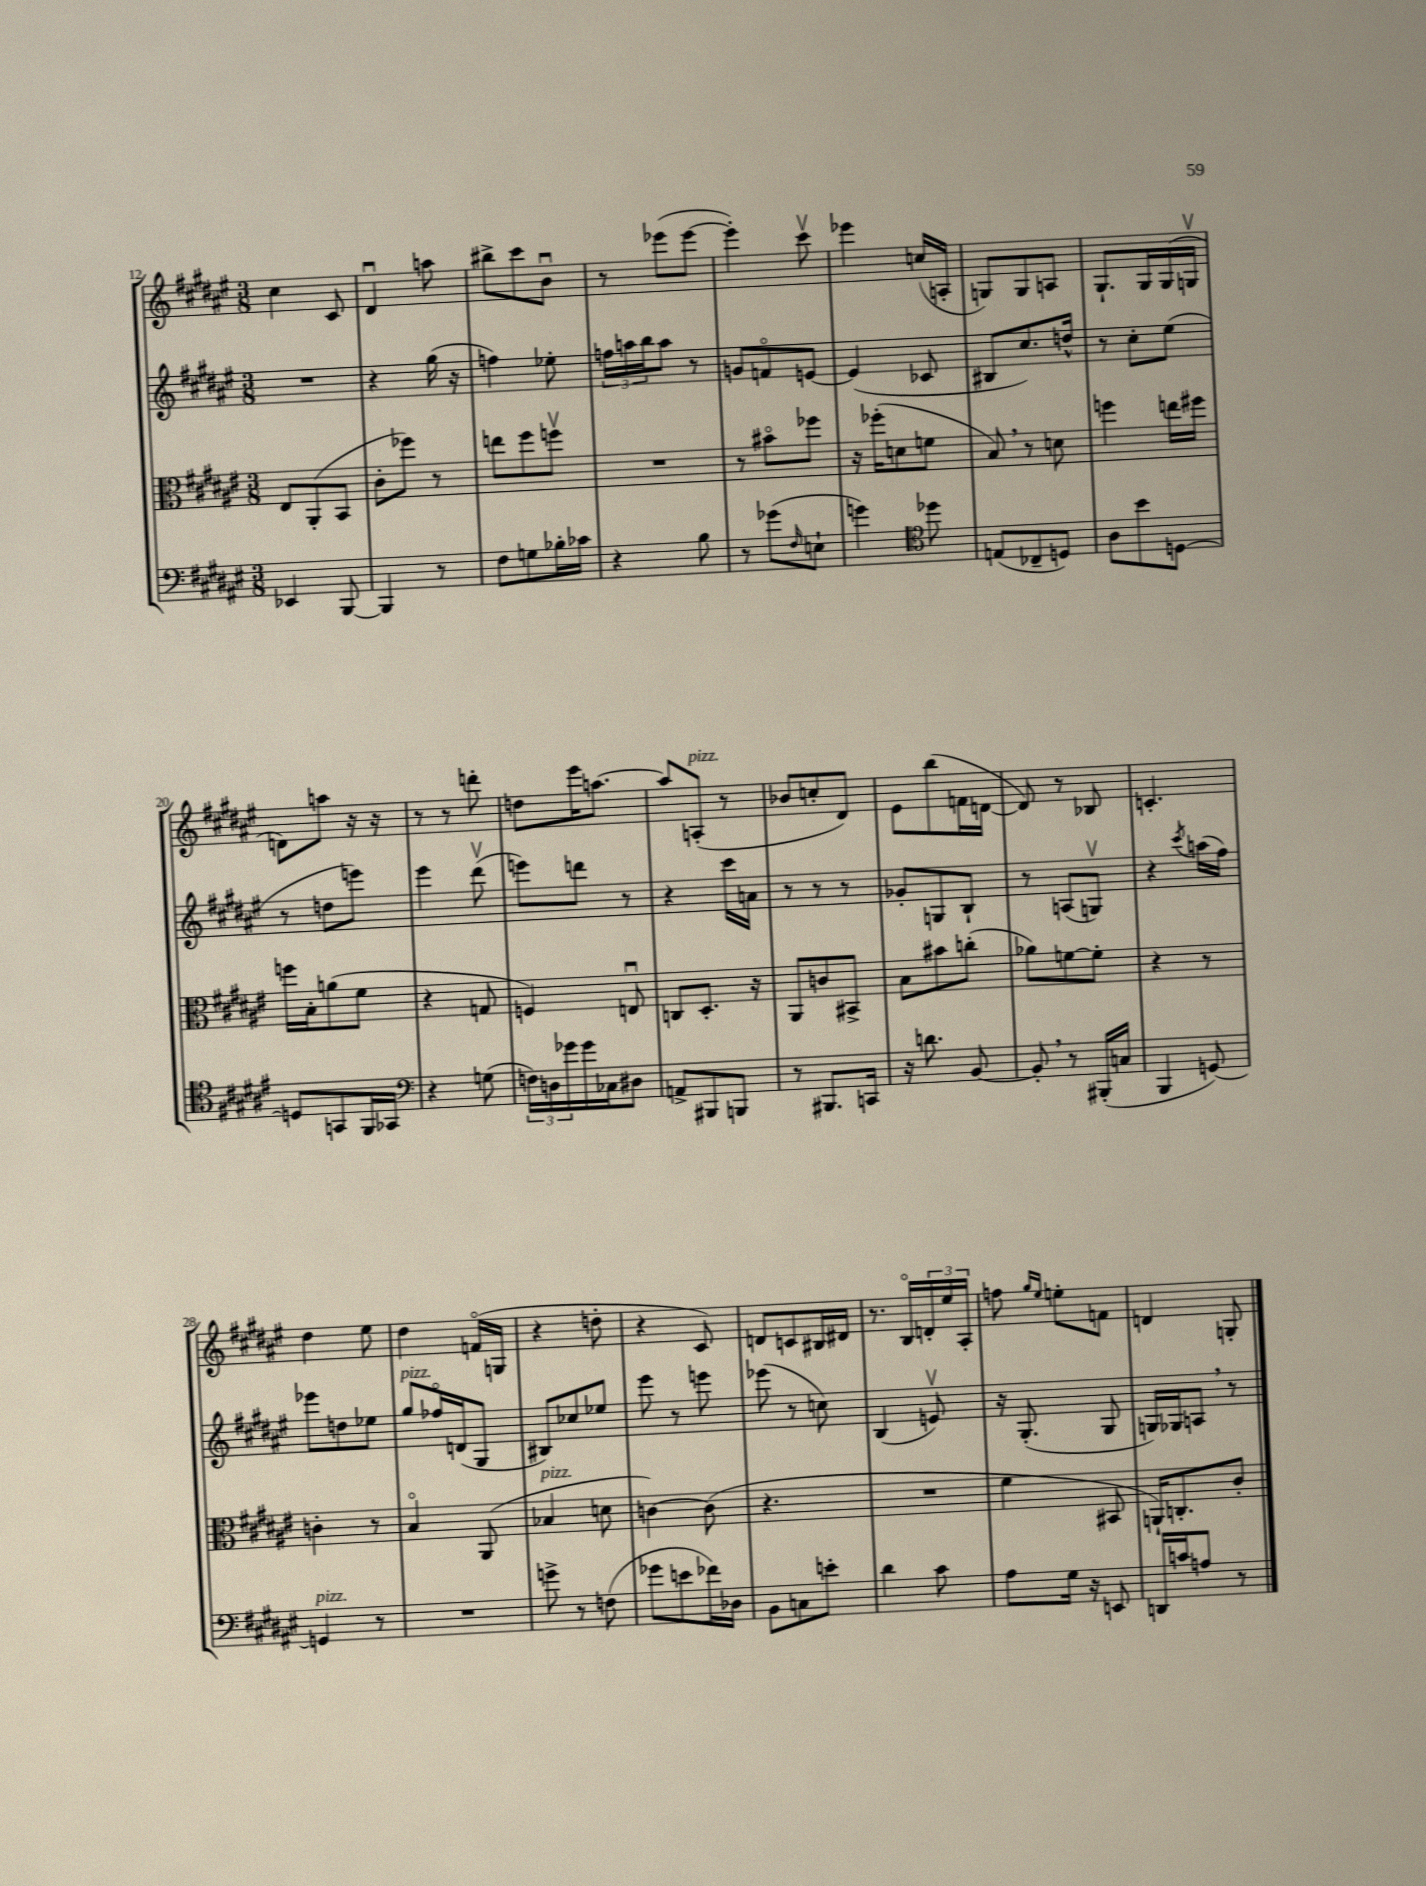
<<
\new StaffGroup <<
\new Staff = "s0" {
    \clef treble \key fis \major \numericTimeSignature \time 3/8
    cis''4 cis'8 |
    dis'4\downbow a''8 |
    bis''8-> cis'''8 b'8\downbow |
    r8 ees'''8( ees'''8~ |
    ees'''4-.) cis'''8\upbow |
    ees'''4 c''16( a16-. |
    g8) g8 a8 |
    gis8.-! gis16 gis16( g16\upbow |
    d'8) a''8 r16 r16 |
    r8 r8 d'''8-. |
    d''8 eis'''16 a''8.~ |
    a''8 a8-.^\markup { \italic "pizz." }( r8 |
    bes'8 c''8-. dis'8) |
    eis'8 b''8( f'16 d'16~ |
    d'8) r8 bes8 |
    c'4.-. |
    dis''4 eis''8 |
    dis''4 f'16\flageolet( g16 |
    r4 d''8-. |
    r4 cis'8) |
    d'8 c'8 bis16 dis'16 |
    r8. b16\flageolet \tuplet 3/2 { d'16-. eis''16 ais16-. } |
    f''8 \grace { gis''16 eis''16 } e''8-. f'8 |
    d'4 g8-. \bar "|." |
}
\new Staff = "s1" {
    \clef treble \key fis \major \numericTimeSignature \time 3/8
    R4. |
    r4 gis''16( r16 |
    f''4) ees''8-. |
    \tuplet 3/2 { f''16 a''16 b''16 } a''8 r8 |
    g'8 f'8\flageolet e'8~ |
    e'4( ces'8 |
    bis8 cis''8.) d''16-^ |
    r8 cis''8-. eis''8( |
    r8 d''8 e'''8) |
    eis'''4 dis'''8\upbow( |
    e'''8) d'''8 r8 |
    r4 cis'''16 a'16 |
    r8 r8 r8 |
    ges'8-. g8 b8-! |
    r8 a8( g8\upbow) |
    r4 \acciaccatura { cis'''8 } a''16( fis''16) |
    ees'''8 d''8 ees''8 |
    gis''8^\markup { \italic "pizz." } fes''16\flageolet d'16( gis8 |
    bis8) ces''8 ees''8 |
    eis'''8 r8 e'''8 |
    ees'''8( r8 c''8) |
    b4( e'8\upbow) |
    r16 gis8.-.( gis8 |
    g16) ges16 a8 \breathe r8 \bar "|." |
}
\new Staff = "s2" {
    \clef alto \key fis \major \numericTimeSignature \time 3/8
    eis8 ais,8-.( b,8 |
    cis'8-. fes''8) r8 |
    e''8 fis''8 f''8\upbow |
    R4. |
    r8 bis'8\flageolet fes''8 |
    r16 fes''16-.( d'8 f'8 |
    b8) \breathe r8 d'8 |
    f''4 e''16 fis''16 |
    f''16 b16-. a'8( fis'8 |
    r4 g8 |
    f4) e8\downbow |
    c8 dis8.-. r16 |
    ais,8 c'8 bis,8-> |
    b8 bis'8 c''8-.( |
    aes'8) f'8~ f'8-. |
    r4 r8 |
    c'4-. r8 |
    b4\flageolet ais,8( |
    bes4^\markup { \italic "pizz." } d'8 |
    c'4~) c'8( |
    r4. |
    R4. |
    fis'4 bis,8 |
    a,16-!) c8.-. cis'8-. \bar "|." |
}
\new Staff = "s3" {
    \clef bass \key fis \major \numericTimeSignature \time 3/8
    ees,4 b,,8~ |
    b,,4 r8 |
    fis8 g8 bes16-. ces'16 |
    r4 b8 |
    r8 ges'8( \grace { fis16 } e8-! |
    g'4) \clef tenor des''8 |
    e8( ces8-- d8) |
    ais8 b'8 d8~ |
    d8 g,8 fis,16 ges,16 |
    \clef bass r4 g8( |
    \tuplet 3/2 { f16) d16 ges'16 } ges'16 ces16 dis8 |
    a,8-> bis,,8 b,,8 |
    r8 bis,,8. c,16 |
    r16 d'8. b,8~ |
    b,8-. \breathe r8 bis,,16-.( c16 |
    b,,4 g,8~) |
    g,4^\markup { \italic "pizz." } r8 |
    R4. |
    g'8-> r8 f8( |
    ges'8 e'8 fes'16) des16 |
    b,8 c8 e'8-. |
    dis'4 cis'8 |
    ais8 gis16 r16 e,8 |
    d,16 c'16 a8 r8 \bar "|." |
}
>>
>>
\layout { \context { \Score currentBarNumber = #12 } }
